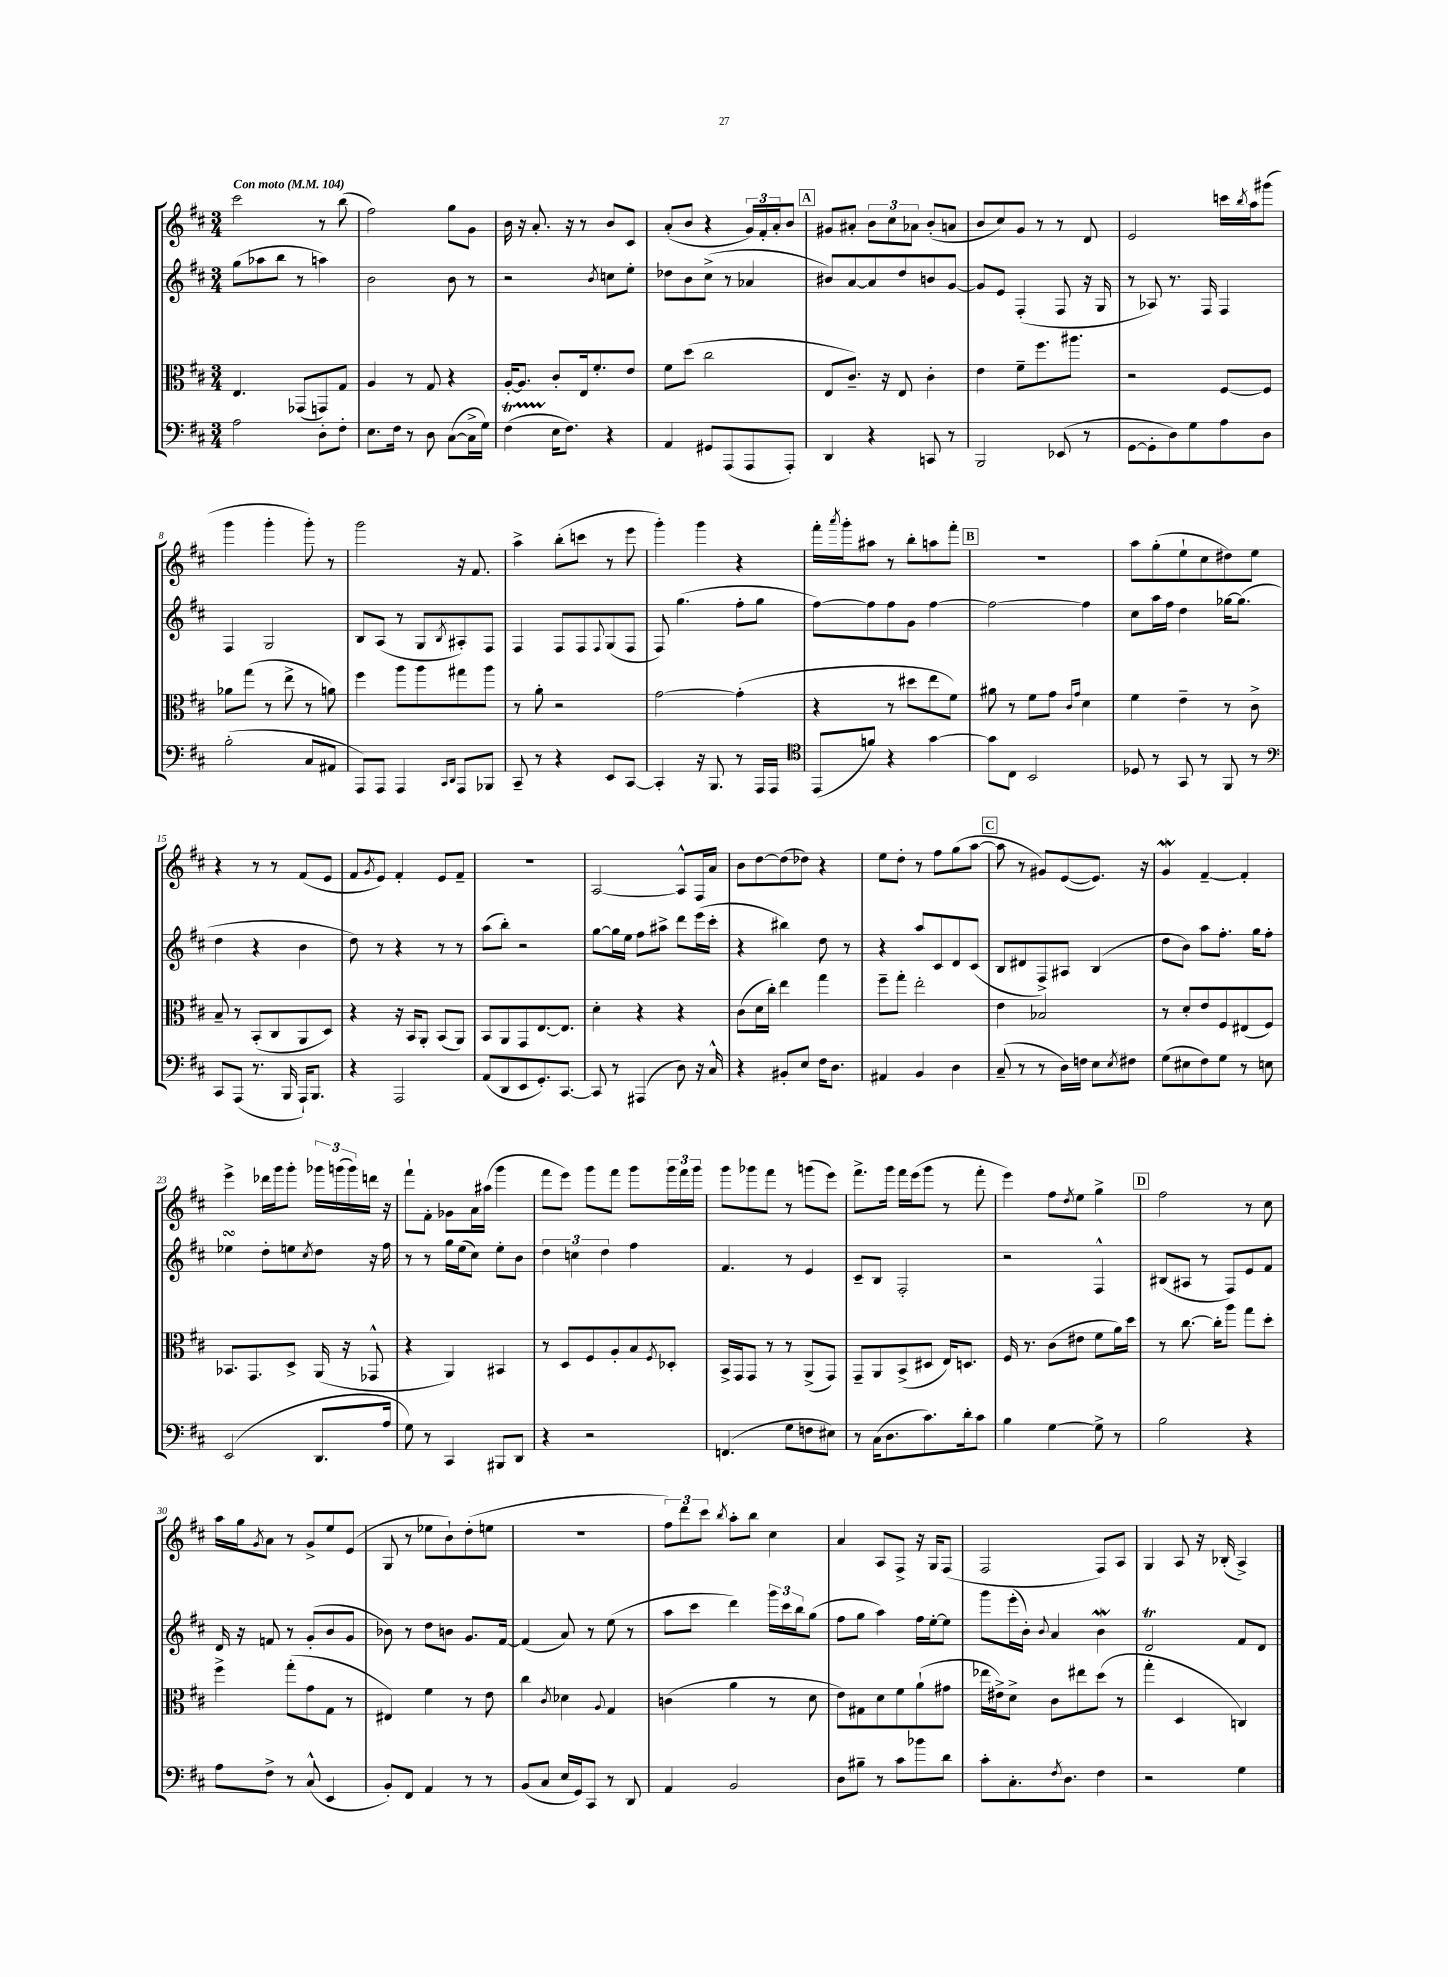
<<
\new StaffGroup <<
\new Staff = "s0" {
    \clef treble \key d \major \numericTimeSignature \time 3/4 \tempo "Con moto" 4 = 104
    cis'''2 r8 b''8( |
    fis''2) g''8 g'8 |
    b'16 r16 a'8.-. r16 r8 b'8 cis'8 |
    a'8-.( b'8 r4 \tuplet 3/2 { g'16) fis'16-. a'16-. } b'8 |
    \mark \markup { \box "A" } gis'8 ais'8-. \tuplet 3/2 { b'8 cis''8 aes'8 } b'8-.( a'8 |
    b'8 cis''8) g'8 r8 r8 d'8 |
    e'2 c'''16 \acciaccatura { b''8 } a''16 gis'''8( |
    g'''4 g'''4-. g'''8-.) r8 |
    g'''2 r16 fis'8. |
    a''4-> b''8-.( c'''8 r8 e'''8 |
    g'''4-.) g'''4 r4 |
    fis'''16-. \acciaccatura { a'''8 } g'''16-. ais''8 r8 b''8-. a''8 fis'''8-. |
    \mark \markup { \box "B" } R2. |
    a''8 g''8-.( e''8-! cis''8 dis''8) e''8 |
    r4 r8 r8 fis'8( e'8 |
    fis'8 \acciaccatura { g'8 } e'8) fis'4-. e'8 fis'8-- |
    R2. |
    a2~ a8-^ fis16 a'16 |
    b'8 d''8~ d''8( des''8) r4 |
    e''8 d''8-. r8 fis''8 g''8( a''8~ |
    \mark \markup { \box "C" } a''8 r8 gis'8) e'8~( e'8.) r16 |
    g'4\mordent fis'4~-- fis'4-. |
    e'''4-> des'''16 g'''16 g'''8-. \tuplet 3/2 { ges'''16 g'''16( g'''16) } d'''16 r16 |
    fis'''8-! fis'8-. ges'8 a'16 ais''16( g'''4 |
    fis'''8 e'''8) g'''8 fis'''8 g'''8 \tuplet 3/2 { g'''16 fis'''16 g'''16 } |
    g'''8 ges'''8 fis'''8 r8 g'''8( e'''8) |
    fis'''8.-> g'''16 fis'''16 e'''16( g'''8 r8 fis'''8-. |
    e'''4) fis''8 \acciaccatura { d''8 } e''8 g''4-> |
    \mark \markup { \box "D" } fis''2 r8 cis''8 |
    a''16 g''16 \acciaccatura { g'8 } a'8 r8 g'8-> e''8 e'8( |
    g8 r8 ees''8 b'8-!) d''8-.( e''8 |
    R2. |
    \tuplet 3/2 { fis''8) d'''8 cis'''8 } \acciaccatura { b''8 } a''8-. b''8 cis''4 |
    a'4 a8 fis8-> r16 g16 fis8( |
    fis2 fis8) a8 |
    g4 a8 r16 bes16-.( a4->) \bar "|." |
}
\new Staff = "s1" {
    \clef treble \key d \major \numericTimeSignature \time 3/4
    g''8( aes''8 b''8 r8 a''4) |
    b'2 b'8 r8 |
    r2 \acciaccatura { b'8 } c''8 e''8-. |
    des''8 b'8 cis''8->( r8 aes'4 |
    \mark \markup { \box "A" } bis'8) a'8~ a'8 d''8 b'8 g'8~ |
    g'8 e'8 fis4-.( fis8 r16 g16 |
    r8 aes8) r8. fis16 fis4 |
    fis4 g2 |
    b8 a8( r8 g8 \acciaccatura { b8 } ais8-.) fis8 |
    fis4 fis8 fis8 \appoggiatura { fis8 } g8( fis8 |
    fis8) g''4.( fis''8-. g''8 |
    fis''8~) fis''8 fis''8 g'8 fis''4~ |
    \mark \markup { \box "B" } fis''2~ fis''4 |
    cis''8 a''16 fis''16 d''4 ges''16~ ges''8.( |
    d''4 r4 b'4 |
    d''8) r8 r4 r8 r8 |
    a''8( b''8-.) r2 |
    g''8~ g''16 e''16 fis''8 ais''8-> d'''8 e'''16( cis'''16-. |
    r4 bis''4) d''8 r8 |
    r4 a''8 cis'8 d'8 cis'8( |
    \mark \markup { \box "C" } b8 dis'8 fis8->) ais8 b4( |
    d''8 b'8) a''8 fis''8.-. g''16 fis''8-. |
    ees''4\turn d''8-. e''8 \acciaccatura { cis''8 } d''8 r16 fis''16 |
    r8 r8 g''16 e''16( cis''8) e''8-. b'8 |
    \tuplet 3/2 { d''4 c''4 d''4 } fis''4 |
    fis'4. r8 e'4 |
    cis'8-- b8 fis2-. |
    r2 fis4-^ |
    \mark \markup { \box "D" } bis8( ais8 r8 fis8) e'8 fis'8 |
    d'16 r16 f'8 r8 g'8-.( b'8 g'8 |
    bes'8) r8 d''8 b'8 g'8. fis'16~ |
    fis'4( a'8) r8 e''8( r8 |
    a''8 cis'''8 d'''4) \tuplet 3/2 { g'''16 cis'''16 b''16 } g''8( |
    fis''8 g''8 a''4) fis''16 e''16~-. e''8 |
    g'''8 e'''16-.( b'16-.) \appoggiatura { b'8 } a'4 b'4\mordent |
    d'2\trill fis'8 d'8 \bar "|." |
}
\new Staff = "s2" {
    \clef alto \key d \major \numericTimeSignature \time 3/4
    e4. ges,8( g,8) g8 |
    a4 r8 g8 r4 |
    a16~-. a8. cis'8-. e16 fis'8.-. e'8 |
    fis'8 d''8( cis''2 |
    \mark \markup { \box "A" } e8 cis'8.--) r16 e8 cis'4-. |
    e'4 fis'8-- fis''8. ais''8. |
    r2 fis8~ fis8 |
    aes'8 g''8( r8 e''8-> r8 a'8) |
    fis''4 a''8 a''8 gis''8 a''8 |
    r8 a'8-. r2 |
    g'2~ g'4-.( |
    r4 r8 dis''8 e''8 fis'8) |
    \mark \markup { \box "B" } ais'8 r8 fis'8 g'8 \grace { cis'16 g'16 } d'4 |
    fis'4 e'4-- r8 cis'8-> |
    b8-- r8 b,8-.( cis8 a,8 d8) |
    r4 r16 b,16 a,8-. b,8( a,8) |
    b,8 a,8 g,8 e8.~ e8. |
    d'4-. r4 r4 |
    cis'8( d'16 cis''16-.) e''4 g''4 |
    fis''8-- g''8-. e''2-. |
    \mark \markup { \box "C" } e'4 bes2 |
    r8 d'8-. e'8 fis8 eis8( fis8) |
    bes,8. g,8. d8-> a,16( r16 ges,8-^ |
    r4 a,4) bis,4 |
    r8 d8 fis8 a8-. b8 \acciaccatura { fis8 } des8-. |
    b,16-> g,16 g,8 r8 r8 a,8->( g,8) |
    g,8-- a,8 b,8->( dis8 e16) d8. |
    fis16 r8. cis'8( eis'8 fis'8 a'16) d''16 |
    \mark \markup { \box "D" } r8 cis''8.~ cis''16-. a''8 g''8 d''8-. |
    fis''4-> g''8-.( g'8 g8 r8 |
    eis4) fis'4 r8 e'8 |
    cis''4 \acciaccatura { cis'8 } des'4 \appoggiatura { a8 } g4 |
    c'4( a'4 r8 d'8 |
    e'8) gis8 d'8 fis'8 a'8-!( gis'8 |
    ees''16 eis'16->) d'8-> cis'8 eis''8 d''8( r8 |
    g''4-. d4 c4) \bar "|." |
}
\new Staff = "s3" {
    \clef bass \key d \major \numericTimeSignature \time 3/4
    a2 d8-. fis8-. |
    e8. fis16 r8 d8 cis8~( cis16-> g16) |
    fis4\startTrillSpan( e16\stopTrillSpan fis8.) r4 |
    a,4 gis,8 a,,8( a,,8 a,,8-.) |
    \mark \markup { \box "A" } d,4 r4 c,8 r8 |
    b,,2 ees,8( r8 |
    g,8~ g,8-. d8) g8 a8 d8 |
    b2-.( cis8 ais,8 |
    a,,8) a,,8 a,,4 \grace { cis,16 d,16 } a,,8 bes,,8 |
    cis,8-- r8 r4 e,8 cis,8~ |
    cis,4-. r16 b,,8. r8 a,,16 a,,16 |
    \clef tenor e,8( f'8) r4 g'4~ |
    \mark \markup { \box "B" } g'8 cis8 b,2 |
    des8 r8 g,8 r8 fis,8 r8 |
    \clef bass cis,8 a,,8( r8. b,,16 a,,16-!) b,,8. |
    r4 a,,2 |
    a,8( d,8 e,8 g,8.-.) cis,8.~ |
    cis,8 r8 ais,,4( d8) r16 cis16-^ |
    r4 bis,8-. e8 fis16 d8. |
    ais,4 b,4 d4 |
    \mark \markup { \box "C" } cis8--( r8 r8 d16) f16 e8 \acciaccatura { e8 } fis8 |
    g8( eis8 fis8) g8 r8 e8 |
    e,2( d,8. a16 |
    g8) r8 cis,4 bis,,8 d,8 |
    r4 r2 |
    f,4.( g8 f8 eis8) |
    r8 cis16( d8. cis'8.) d'16-. cis'8 |
    b4 g4~ g8-> r8 |
    \mark \markup { \box "D" } b2 r4 |
    a8 fis8-> r8 cis8-^( e,4 |
    b,8-.) fis,8 a,4 r8 r8 |
    b,8( cis8 e16 g,16) cis,8 r8 d,8 |
    a,4 b,2 |
    d8 bis8-- r8 cis'8 bes'8 d'8 |
    cis'8-. cis8.-. \acciaccatura { fis8 } d8. fis4 |
    r2 g4 \bar "|." |
}
>>
>>
